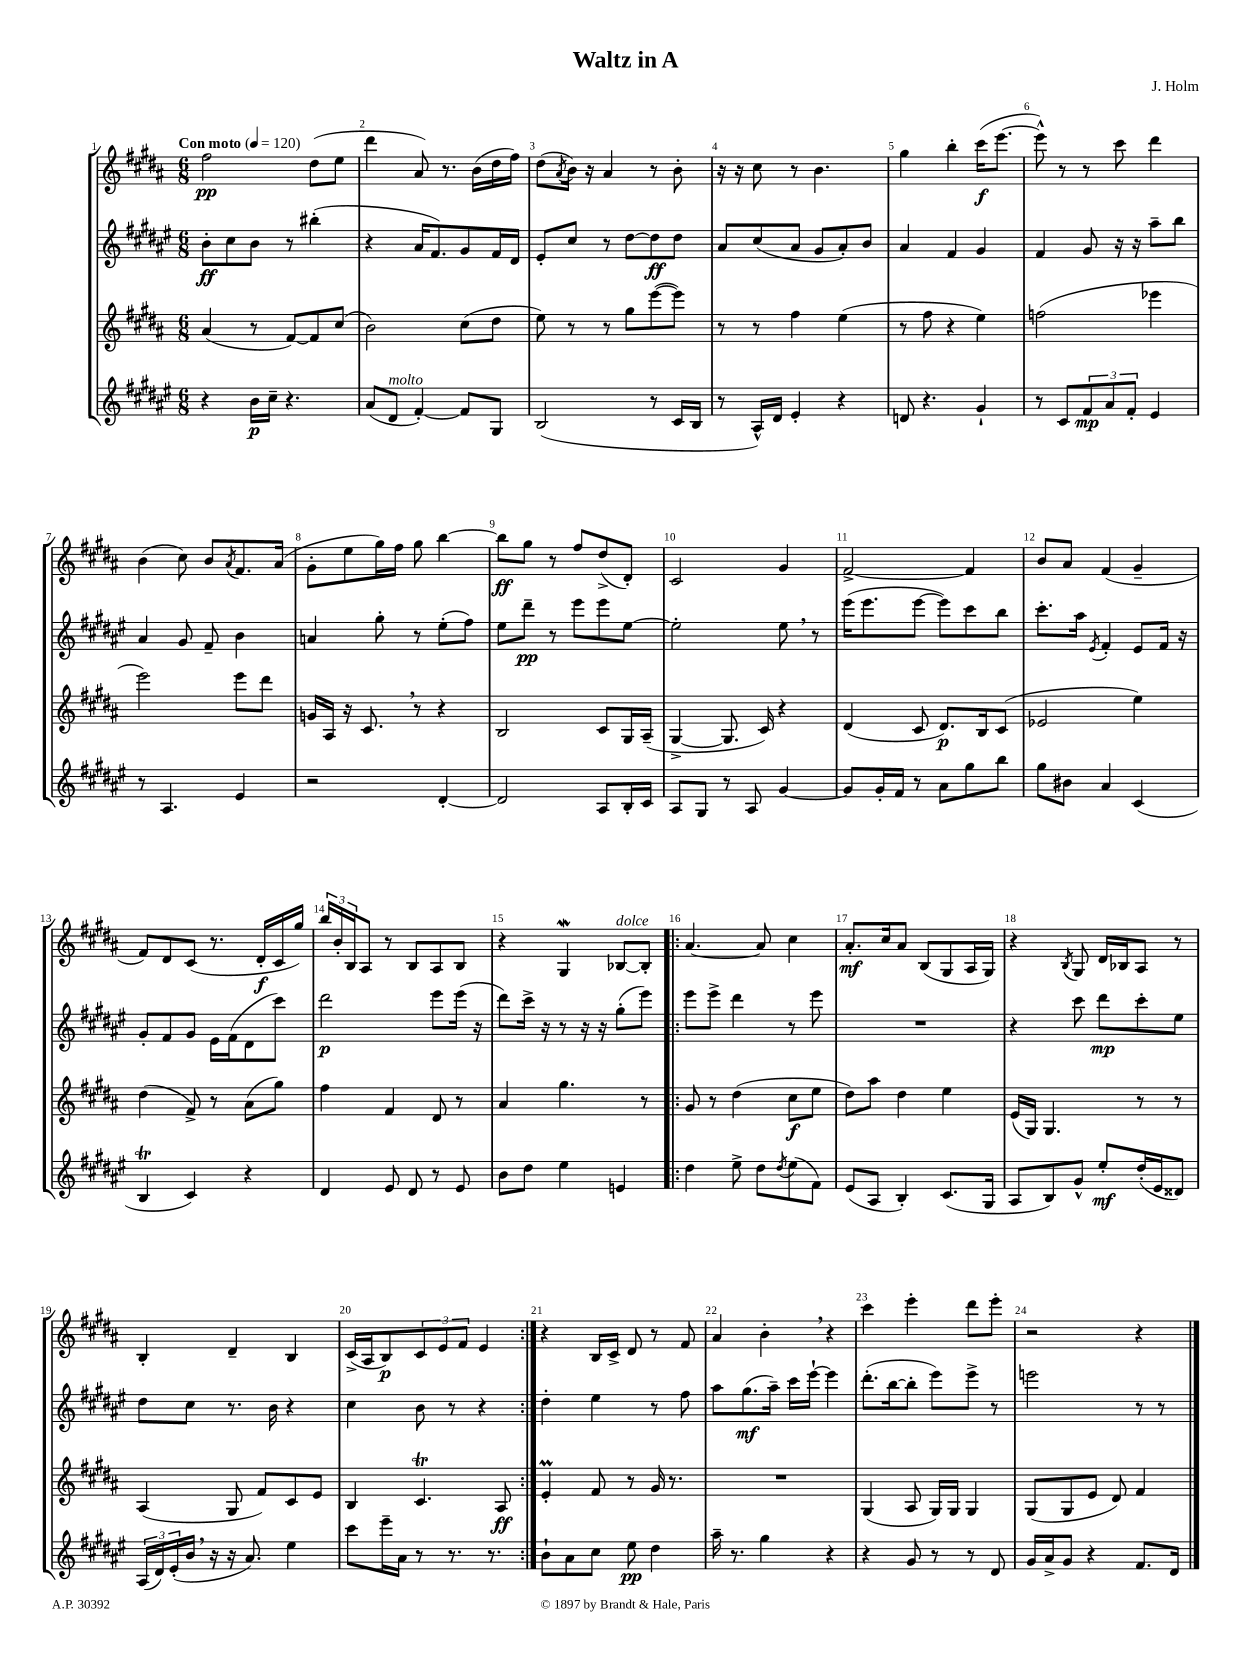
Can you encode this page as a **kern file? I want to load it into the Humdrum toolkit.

**kern	**dynam	**kern	**dynam	**kern	**dynam	**kern	**dynam
*part4	*part4	*part3	*part3	*part2	*part2	*part1	*part1
*staff4	*staff4	*staff3	*staff3	*staff2	*staff2	*staff1	*staff1
*clefG2	*	*clefG2	*	*clefG2	*	*clefG2	*
*k[f#c#g#d#a#e#]	*	*k[f#c#g#d#a#]	*	*k[f#c#g#d#a#e#]	*	*k[f#c#g#d#a#]	*
*M6/8	*	*M6/8	*	*M6/8	*	*M6/8	*
*MM120	*	*MM120	*	*MM120	*	*MM120	*
=1	=1	=1	=1	=1	=1	=1	=1
!	!	!	!	!	!	!LO:TX:a:B:t=Con moto	!
4r	.	(4a#/	.	8b'\L	ff	2ff#\	pp
.	.	.	.	8cc#\	.	.	.
16b\LL	p	8r	.	8b\J	.	.	.
16cc#~\JJ	.	.	.	.	.	.	.
4.r	.	[8f#/L)	.	8r	.	.	.
.	.	8f#/]	.	(4bb#X'\	.	(8dd#\L	.
.	.	(8cc#/J	.	.	.	8ee\J	.
=2	=2	=2	=2	=2	=2	=2	=2
(8a#/L	.	2b\)	.	4r	.	4ddd#\	.
!LO:TX:a:i:t=molto	!	!	!	!	!	!	!
8d#/J	.	.	.	.	.	.	.
[4f#'/)	.	.	.	16a#/KL	.	8a#/)	.
.	.	.	.	8.f#/)	.	.	.
.	.	.	.	.	.	8.r	.
8f#/L]	.	(8cc#\L	.	8g#/	.	.	.
.	.	.	.	.	.	(16b\LL	.
8G#/J	.	8dd#\J	.	16f#/L	.	16dd#\	.
.	.	.	.	16d#/JJ	.	16ff#\JJ)	.
=3	=3	=3	=3	=3	=3	=3	=3
(2B/	.	8ee\)	.	8e#'/L	.	(8dd#\L	.
.	.	.	.	.	.	8qa#/	.
.	.	8r	.	8cc#/J	.	16b\Jk)	.
.	.	.	.	.	.	16r	.
.	.	8r	.	8r	.	4a#/	.
.	.	8gg#\L	.	[8dd#\L	.	.	.
8r	.	([8eee\	.	8dd#\]	ff	8r	.
16c#/LL	.	8eee\J])	.	8dd#\J	.	8b'\	.
16B/JJ	.	.	.	.	.	.	.
=4	=4	=4	=4	=4	=4	=4	=4
8r	.	8r	.	8a#/L	.	16r	.
.	.	.	.	.	.	16r	.
16A#^^/LL)	.	8r	.	(8cc#/	.	8cc#\	.
16d#/JJ	.	.	.	.	.	.	.
4e#'/	.	4ff#\	.	8a#/J	.	8r	.
.	.	.	.	8g#/L	.	4.b\	.
4r	.	(4ee\	.	8a#'/)	.	.	.
.	.	.	.	8b/J	.	.	.
=5	=5	=5	=5	=5	=5	=5	=5
8dn/	.	8r	.	4a#/	.	4gg#\	.
4.r	.	8ff#\	.	.	.	.	.
.	.	4r	.	4f#/	.	4bb'\	.
4g#`/	.	4ee\)	.	4g#/	.	(16ccc#\KL	f
.	.	.	.	.	.	[8.eee\J	.
=6	=6	=6	=6	=6	=6	=6	=6
8r	.	(2ffn\	.	4f#/	.	8eee^^\])	.
8c#/L	.	.	.	.	.	8r	.
12f#/	mp	.	.	8g#/	.	8r	.
12a#/	.	.	.	.	.	.	.
.	.	.	.	16r	.	8ccc#\	.
12f#'/J	.	.	.	.	.	.	.
.	.	.	.	16r	.	.	.
4e#/	.	4eee-X\	.	8aa#~\L	.	4ddd#\	.
.	.	.	.	8bb\J	.	.	.
!!LO:LB:g=z
=7	=7	=7	=7	=7	=7	=7	=7
8r	.	2eee\)	.	4a#/	.	(4b\	.
4.A#/	.	.	.	.	.	.	.
.	.	.	.	8g#/	.	8cc#\)	.
.	.	.	.	8f#~/	.	8b/L	.
.	.	.	.	.	.	8qa#/	.
4e#/	.	8eee\L	.	4b\	.	8.f#/	.
.	.	8ddd#\J	.	.	.	.	.
.	.	.	.	.	.	(16a#/Jk	.
=8	=8	=8	=8	=8	=8	=8	=8
2r	.	16gn/LL	.	4an/	.	8g#'\L	.
.	.	16A#/JJ	.	.	.	.	.
.	.	16r	.	.	.	8ee\	.
.	.	8.c#,/	.	.	.	.	.
.	.	.	.	8gg#'\	.	16gg#\L)	.
.	.	.	.	.	.	16ff#\JJ	.
.	.	8r	.	8r	.	8gg#\	.
[4d#'/	.	4r	.	(8ee#'\L	.	[4bb\	.
.	.	.	.	8ff#\J)	.	.	.
=9	=9	=9	=9	=9	=9	=9	=9
2d#/]	.	2B/	.	8ee#\L	.	8bb\L]	ff
.	.	.	.	8ddd#~\J	pp	8gg#\J	.
.	.	.	.	8r	.	8r	.
.	.	.	.	8eee#\L	.	8ff#/L	.
8A#/L	.	8c#/L	.	8eee#\	.	(8dd#^/	.
16B'/L	.	16G#/L	.	[8ee#\J	.	8d#'/J)	.
16c#/JJ	.	(16A#~/JJ	.	.	.	.	.
=10	=10	=10	=10	=10	=10	=10	=10
8A#/L	.	[4G#^/	.	2ee#'\]	.	2c#/	.
8G#/J	.	.	.	.	.	.	.
8r	.	8.G#/]	.	.	.	.	.
8A#/	.	.	.	.	.	.	.
.	.	16c#/)	.	.	.	.	.
[4g#/	.	4r	.	8ee#,\	.	4g#/	.
.	.	.	.	8r	.	.	.
=11	=11	=11	=11	=11	=11	=11	=11
8g#/L]	.	(4d#/	.	(16eee#\KL	.	[2f#^/	.
.	.	.	.	8.eee#\	.	.	.
16g#'/L	.	.	.	.	.	.	.
16f#/JJ	.	.	.	.	.	.	.
8r	.	8c#/	.	[8eee#\J	.	.	.
8a#\L	.	8.d#/L)	p	8eee#\L])	.	.	.
8gg#\	.	.	.	8ccc#\	.	4f#/]	.
.	.	16B/k	.	.	.	.	.
8bb\J	.	(8c#/J	.	8bb\J	.	.	.
=12	=12	=12	=12	=12	=12	=12	=12
8gg#\L	.	2e-X/	.	8.ccc#'\L	.	8b/L	.
8b#X\J	.	.	.	.	.	8a#/J	.
.	.	.	.	16aa#\Jk	.	.	.
.	.	.	.	8qe#/	.	.	.
4a#/	.	.	.	4f#'/	.	(4f#/	.
(4c#/	.	4ee\)	.	8e#/L	.	4g#~/	.
.	.	.	.	16f#/Jk	.	.	.
.	.	.	.	16r	.	.	.
!!LO:LB:g=z
=13	=13	=13	=13	=13	=13	=13	=13
4BT/	.	(4dd#\	.	8g#'/L	.	8f#/L)	.
.	.	.	.	8f#/	.	8d#/	.
4c#/)	.	8f#^/)	.	8g#/J	.	(8c#/J	.
.	.	8r	.	16e#\LL	.	8.r	.
.	.	.	.	(16f#\J	.	.	.
4r	.	(8a#\L	.	8d#\	.	.	.
.	.	.	.	.	.	16d#'/LL	f
.	.	8gg#\J)	.	8ccc#\J)	.	16c#/	.
.	.	.	.	.	.	16gg#/JJ)	.
=14	=14	=14	=14	=14	=14	=14	=14
4d#/	.	4ff#\	.	2ddd#\	p	24bb/LL	.
.	.	.	.	.	.	24b'/	.
.	.	.	.	.	.	24B/J	.
.	.	.	.	.	.	8A#/J	.
8e#/	.	4f#/	.	.	.	8r	.
8d#/	.	.	.	.	.	8B/L	.
8r	.	8d#/	.	8eee#\L	.	8A#/	.
8e#/	.	8r	.	(16eee#\Jk	.	8B/J	.
.	.	.	.	16r	.	.	.
=15	=15	=15	=15	=15	=15	=15	=15
8b\L	.	4a#/	.	8ddd#\L)	.	4r	.
8dd#\J	.	.	.	16ccc#^\Jk	.	.	.
.	.	.	.	16r	.	.	.
4ee#\	.	4.gg#\	.	8r	.	4G#W/	.
.	.	.	.	16r	.	.	.
.	.	.	.	16r	.	.	.
!	!	!	!	!	!	!LO:TX:a:i:t=dolce	!
4en/	.	.	.	(8gg#'\L	.	[8B-X/L	.
.	.	8r	.	8eee#\J)	.	8B-'/J]	.
=16!|:	=16!|:	=16!|:	=16!|:	=16!|:	=16!|:	=16!|:	=16!|:
4dd#\	.	8g#/	.	8eee#\L	.	[4.a#/	.
.	.	8r	.	8eee#^\J	.	.	.
8ee#^\	.	(4dd#\	.	4ddd#\	.	.	.
8dd#\L	.	.	.	.	.	8a#/]	.
8qdd#/	.	.	.	.	.	.	.
(8ee#\	.	8cc#\L	f	8r	.	4cc#\	.
8f#\J)	.	8ee\J	.	8eee#\	.	.	.
=17	=17	=17	=17	=17	=17	=17	=17
(8e#/L	.	8dd#\L)	.	2.r	.	8.a#'/L	mf
8A#/J	.	8aa#\J	.	.	.	.	.
.	.	.	.	.	.	16cc#/k	.
4B'/)	.	4dd#\	.	.	.	8a#/J	.
.	.	.	.	.	.	(8B/L	.
(8.c#/L	.	4ee\	.	.	.	8G#/	.
.	.	.	.	.	.	16A#/L	.
16G#/Jk	.	.	.	.	.	16G#/JJ)	.
=18	=18	=18	=18	=18	=18	=18	=18
8A#/L	.	(16e/LL	.	4r	.	4r	.
.	.	16G#/JJ)	.	.	.	.	.
8B/)	.	4.G#/	.	.	.	.	.
.	.	.	.	.	.	8qB/	.
8g#^^/J	.	.	.	8ccc#\	.	8G#/	.
8ee#'/L	mf	.	.	8ddd#\L	mp	16d#/LL	.
.	.	.	.	.	.	16B-X/J	.
(16dd#'/L	.	8r	.	8ccc#'\	.	8A#/J	.
16e#/J	.	.	.	.	.	.	.
8d##X/J)	.	8r	.	8ee#\J	.	8r	.
!!LO:LB:g=z
=19	=19	=19	=19	=19	=19	=19	=19
(24A#/LL	.	(4A#/	.	8dd#\L	.	4B'/	.
24d#/)	.	.	.	.	.	.	.
(24e#'/	.	.	.	.	.	.	.
16b,/JJ	.	.	.	8cc#\J	.	.	.
16r	.	.	.	.	.	.	.
16r	.	8G#/	.	8.r	.	4d#~/	.
8.a#/)	.	.	.	.	.	.	.
.	.	8f#/L)	.	.	.	.	.
.	.	.	.	16b\	.	.	.
4ee#\	.	8c#/	.	4r	.	4B/	.
.	.	8e/J	.	.	.	.	.
=20	=20	=20	=20	=20	=20	=20	=20
8ccc#\L	.	4B/	.	4cc#\	.	(16c#^/LL	.
.	.	.	.	.	.	16A#/J	.
16eee#~\L	.	.	.	.	.	8B/)	p
16a#\JJ	.	.	.	.	.	.	.
8r	.	4.c#T/	.	8b\	.	12c#/	.
.	.	.	.	.	.	12e/	.
8.r	.	.	.	8r	.	.	.
.	.	.	.	.	.	12f#/J	.
.	.	.	.	4r	.	4e/	.
8.r	.	.	.	.	.	.	.
.	.	8A#/	ff	.	.	.	.
=21:|!	=21:|!	=21:|!	=21:|!	=21:|!	=21:|!	=21:|!	=21:|!
8b`\L	.	4eM'/	.	4dd#'\	.	4r	.
8a#\	.	.	.	.	.	.	.
8cc#\J	.	8f#/	.	4ee#\	.	16B/LL	.
.	.	.	.	.	.	16c#^/JJ	.
8ee#\	pp	8r	.	.	.	8d#/	.
4dd#\	.	16g#/	.	8r	.	8r	.
.	.	8.r	.	.	.	.	.
.	.	.	.	8ff#\	.	8f#/	.
=22	=22	=22	=22	=22	=22	=22	=22
16aa#~\	.	2.r	.	8aa#\L	.	4a#/	.
8.r	.	.	.	.	.	.	.
.	.	.	.	(8.gg#\	mf	.	.
4gg#\	.	.	.	.	.	4b',\	.
.	.	.	.	16aa#~\Jk)	.	.	.
.	.	.	.	16ccc#\LL	.	.	.
.	.	.	.	[16eee#`\JJ	.	.	.
4r	.	.	.	4eee#\]	.	4r	.
=23	=23	=23	=23	=23	=23	=23	=23
4r	.	(4G#/	.	(8.ddd#'\L	.	4ccc#\	.
.	.	.	.	[16bb\k	.	.	.
8g#/	.	8A#/	.	8bb'\J]	.	4eee'\	.
8r	.	16G#/LL)	.	8eee#\L)	.	.	.
.	.	16G#/JJ	.	.	.	.	.
8r	.	4G#/	.	8eee#^\J	.	8ddd#\L	.
8d#/	.	.	.	8r	.	8eee'\J	.
=24	=24	=24	=24	=24	=24	=24	=24
16g#/LL	.	(8G#/L	.	2eeen\	.	2r	.
16a#^/J	.	.	.	.	.	.	.
8g#/J	.	8G#/	.	.	.	.	.
4r	.	8e/J	.	.	.	.	.
.	.	8d#/)	.	.	.	.	.
8.f#/L	.	4f#/	.	8r	.	4r	.
.	.	.	.	8r	.	.	.
16d#/Jk	.	.	.	.	.	.	.
==	==	==	==	==	==	==	==
*-	*-	*-	*-	*-	*-	*-	*-
